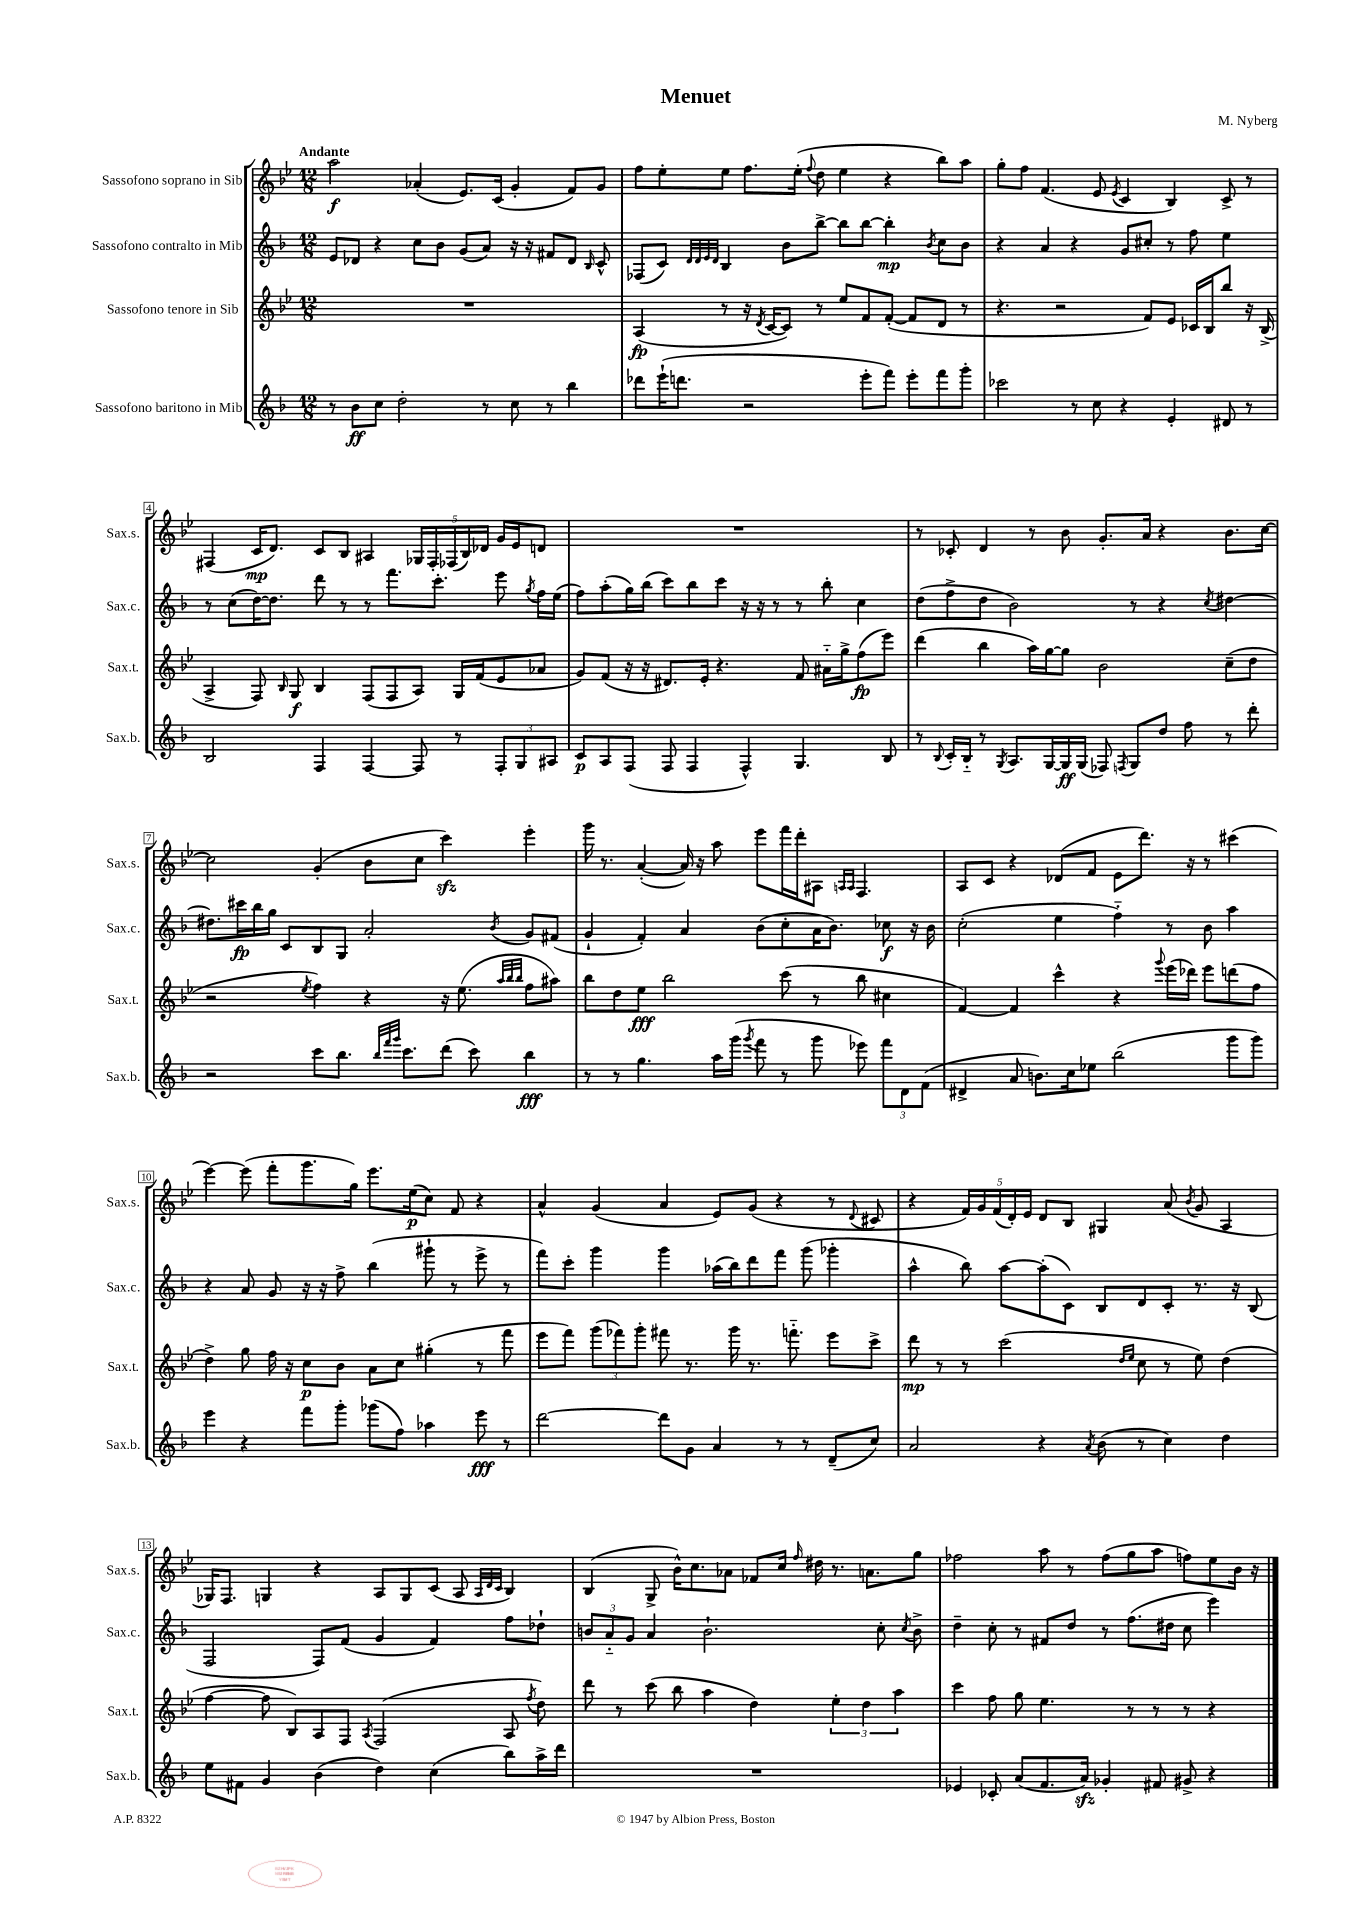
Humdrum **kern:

**kern	**kern	**kern	**kern
*staff4	*staff3	*staff2	*staff1
*clefG2	*clefG2	*clefG2	*clefG2
*k[b-]	*k[b-e-]	*k[b-]	*k[b-e-]
*M12/8	*M12/8	*M12/8	*M12/8
8r	1.r	8e	2aa
8b-	.	8d-	.
8cc	.	4r	.
2dd'	.	.	.
.	.	8cc	(4a-'
.	.	8b-	.
.	.	(8g	8.e-)
8r	.	8a)	.
.	.	.	(16c
8cc	.	16r	4g'
.	.	16r	.
8r	.	8f#	.
4bb-	.	8d-	8f)
.	.	16qqB-	.
.	.	8c^^	8g
=	=	=	=
8ddd-	(4A	(8F-	8ff
(16eee`	.	8c)	8ee-'
8.ddd	.	.	.
.	.	32qqd	.
.	.	32qqd	.
.	.	32qqe	.
.	.	32qqd	.
.	8r	4B-	8ee-
2r	16r	.	8.ff
.	8qd	.	.
.	[16c	.	.
.	8c])	8b-	.
.	.	.	(16ee-'
.	.	.	8qqff
.	8r	[8bb-^	8dd
.	8ee-	8bb-]	4ee-
8eee'	8f	[8bb-	.
8fff)	([8f'	4bb-']	4r
8eee'	8f]	.	.
.	.	8qb-	.
8fff	8d	8cc	8bb-)
8ggg'	8r	8b-	8aa
=	=	=	=
2ccc-	4.r	4r	8gg'
.	.	.	8ff
.	.	4a	(4.f
.	2r	.	.
8r	.	4r	.
8cc	.	.	8e-
.	.	.	8qe-
4r	.	8g	4c
.	8f)	8cc#'	.
4e'	8e-	8r	4B-)
.	16c-	8ff	.
.	16B-	.	.
8d#	8bb-	4ee	8c^
8r	16r	.	8r
.	(16B-^	.	.
=	=	=	=
2B-	4A^	8r	(4F#
.	.	(8cc	.
.	8F)	[16dd)	16c
.	.	8.dd]	8.d)
.	16qqB-	.	.
.	8G	.	.
4F	4B-	8ddd	8c
.	.	8r	8B-
[4F	(8F	8r	4A#
.	8F	8.fff	.
8F]	8A)	.	20G-
.	.	.	20F#'
.	.	8.ccc'	.
.	.	.	(20F-
8r	16G	.	.
.	.	.	20B-)
.	(16f	.	.
.	.	.	20d-
12F'	8e-	8eee	16g
.	.	.	16e-
12G	.	.	.
.	.	8qgg	.
.	8a-	16ff	8d
12A#	.	.	.
.	.	(16ee	.
=	=	=	=
8c	8g)	8ff)	1.r
8A	(8f	(8aa'	.
(8F	16r	16gg)	.
.	16r	(16bb-	.
8F	8.d#)	8ccc)	.
4F	.	8bb-	.
.	16e-'	.	.
.	4.r	8ccc	.
4F^^)	.	16r	.
.	.	16r	.
.	.	8r	.
4.G	8f	8r	.
.	16a#'~	8bb-'	.
.	16gg^	.	.
.	(8ff	4cc	.
8B-	8eee-)	.	.
=	=	=	=
8r	(4ddd	(8dd	8r
8qqB-	.	.	.
16c'	.	8ff^	8c-'
16B-'~	.	.	.
8r	4bb-	8dd	4d
8qG	.	.	.
8.A	.	2b-)	.
.	16aa)	.	8r
[16G	[16gg	.	.
16G]	8gg]	.	8b-
(16G	.	.	.
8F-)	2b-	.	8.g'
8qF	.	.	.
8G	.	8r	.
.	.	.	16a
8dd	.	4r	4r
8ff	.	.	.
.	.	8qcc	.
8r	(8cc~	[4dd#	8.b-
8ddd'	8dd	.	.
.	.	.	[16cc
=	=	=	=
2r	2r	8.dd#]	2cc]
.	.	16ccc#	.
.	.	16bb-	.
.	.	16gg	.
.	.	8c	.
.	8qee-	.	.
8ccc	4ff)	8B-	(4g'
8.bb-	.	8G	.
.	4r	2a'	8b-
32qqbb-	.	.	.
32qqfff	.	.	.
32qqggg	.	.	.
8.ccc	.	.	.
.	.	.	8cc
(8ddd	16r	.	4ccc)
.	(8.ee-	.	.
8ccc)	.	.	.
.	32qqaa	.	.
.	32qqbb-	.	.
.	32qqbb-	8qb-	.
4bb-	8ff	8g	4eee-'
.	8aa#)	(8f#	.
=	=	=	=
8r	8bb-	4g`	16ggg
.	.	.	8.r
8r	8dd	.	.
4.gg	8ee-	4f')	([4a'
.	2bb-	.	.
.	.	4a	16a])
.	.	.	16r
16aa	.	.	8aa
(16ggg	.	.	.
8qggg	.	.	.
8fff	.	(8b-	8eee-
8r	(8ccc	8cc'	16fff
.	.	.	16ddd'
8ggg	8r	16a	8A#
.	.	8.b-)	.
.	.	.	16qqA
.	.	.	16qqA
8eee-)	8bb-	.	4.F
12fff	4cc#	8cc-	.
12d	.	.	.
.	.	16r	.
(12f	.	.	.
.	.	16b-	.
=	=	=	=
4d#^	[4f)	(2cc'	8A
.	.	.	8c
8a	4f]	.	4r
8.b)	.	.	.
.	4ccc^^	4ee	(8d-
16cc	.	.	.
8ee-	.	.	8f
(2bb-	4r	4ff'~)	8e-
.	.	.	8.ddd)
.	8qqggg	.	.
.	(16eee-	8r	.
.	16ddd-)	.	16r
.	8eee-	8b-	8r
8ggg	(8ddd	4aa	(4ccc#
8ggg)	8ff	.	.
=	=	=	=
4eee	4dd^)	4r	[4eee-)
4r	8gg	8a	(8eee-]
.	16ff	8g	8fff'
.	16r	.	.
8fff	8cc	16r	8.ggg
.	.	16r	.
8ggg'	8b-	8ff^	.
.	.	.	16gg)
(8ggg-	8a	(4bb-	8.eee-
8ff)	8cc	.	.
.	.	.	(16ee-
4aa-	(4gg#'	8ggg#`	8cc)
.	.	8r	8f
8eee	8r	8eee^	4r
8r	8fff	8r	.
=	=	=	=
[2ddd	8eee-	8fff)	4a^^
.	8fff)	8ccc'	.
.	(12ggg	4ggg	(4g
.	12fff-)	.	.
.	12ggg'	.	.
8ddd]	8fff#	4ggg	4a
8g	8.r	.	.
4a	.	(16aa-	8e-)
.	16ggg	16bb-)	.
.	8.r	8ddd	(8g
8r	.	8fff	4r
.	8.fff'~	.	.
8r	.	(8ggg	.
(8d~	8eee-	4ggg-'	8r
.	.	.	8qqd
8cc)	8ccc^	.	8c#
=	=	=	=
2a	8ddd	4aa^^	4r
.	8r	.	.
.	8r	8bb-)	20f)
.	.	.	20g
.	.	.	(20f
.	(2ccc	[8aa	.
.	.	.	20d')
.	.	.	20e-
4r	.	(8aa']	8d
.	.	8c)	8B-
8qa	.	.	.
(8b-	.	8B-	4G#
.	16qqdd	.	.
.	16qqee-	.	.
8r	8cc	8d	.
4cc)	8r	8c'	(8a
.	.	.	8qb-
.	8ee-)	8.r	8g
4dd	(4dd	.	4A
.	.	16r	.
.	.	(8B-	.
=	=	=	=
8ee	[4ff	2F	16G-)
.	.	.	8.F
8f#	.	.	.
4g	8ff]	.	4G
.	8B-)	.	.
(4b-	8A	8F)	4r
.	8F	(8f	.
.	8qA	.	.
4dd)	(2F	4g	8A
.	.	.	8G
(4cc	.	4f)	(8c
.	.	.	8A
.	.	.	32qqA
.	.	.	32qqd
.	.	.	32qqc
8bb-)	8A	8ff	4B-)
.	8qff	.	.
16aa^	8dd)	8dd-`	.
16ddd	.	.	.
=	=	=	=
1.r	8ddd	12b	(4B-
.	.	12a'~	.
.	8r	.	.
.	.	12g	.
.	(8ccc	4a	8G^
.	8bb-	.	16b-^^)
.	.	.	8.cc
.	4aa	2.b`	.
.	.	.	8a-
.	4dd)	.	8f-
.	.	.	16cc
.	.	.	16qqff
.	.	.	16dd#
.	6ee-'	.	8.r
.	6dd	.	.
.	.	.	8.a
.	.	8cc'	.
.	6aa	.	.
.	.	8qcc	.
.	.	8b^	8gg
=	=	=	=
4e-	4ccc	4dd~	2ff-
8c-'	8ff	8cc'	.
(8a	8gg	8r	.
8.f	4.ee-	8f#	8aa
.	.	8dd	8r
16a)	.	.	.
4g-'	.	8r	(8ff-
.	8r	(8.ff	8gg
8f#	8r	.	8aa
.	.	16dd#	.
8g#^	8r	8cc	8ff)
4r	4r	4eee)	8ee-
.	.	.	16b-
.	.	.	16r
==	==	==	==
*-	*-	*-	*-
